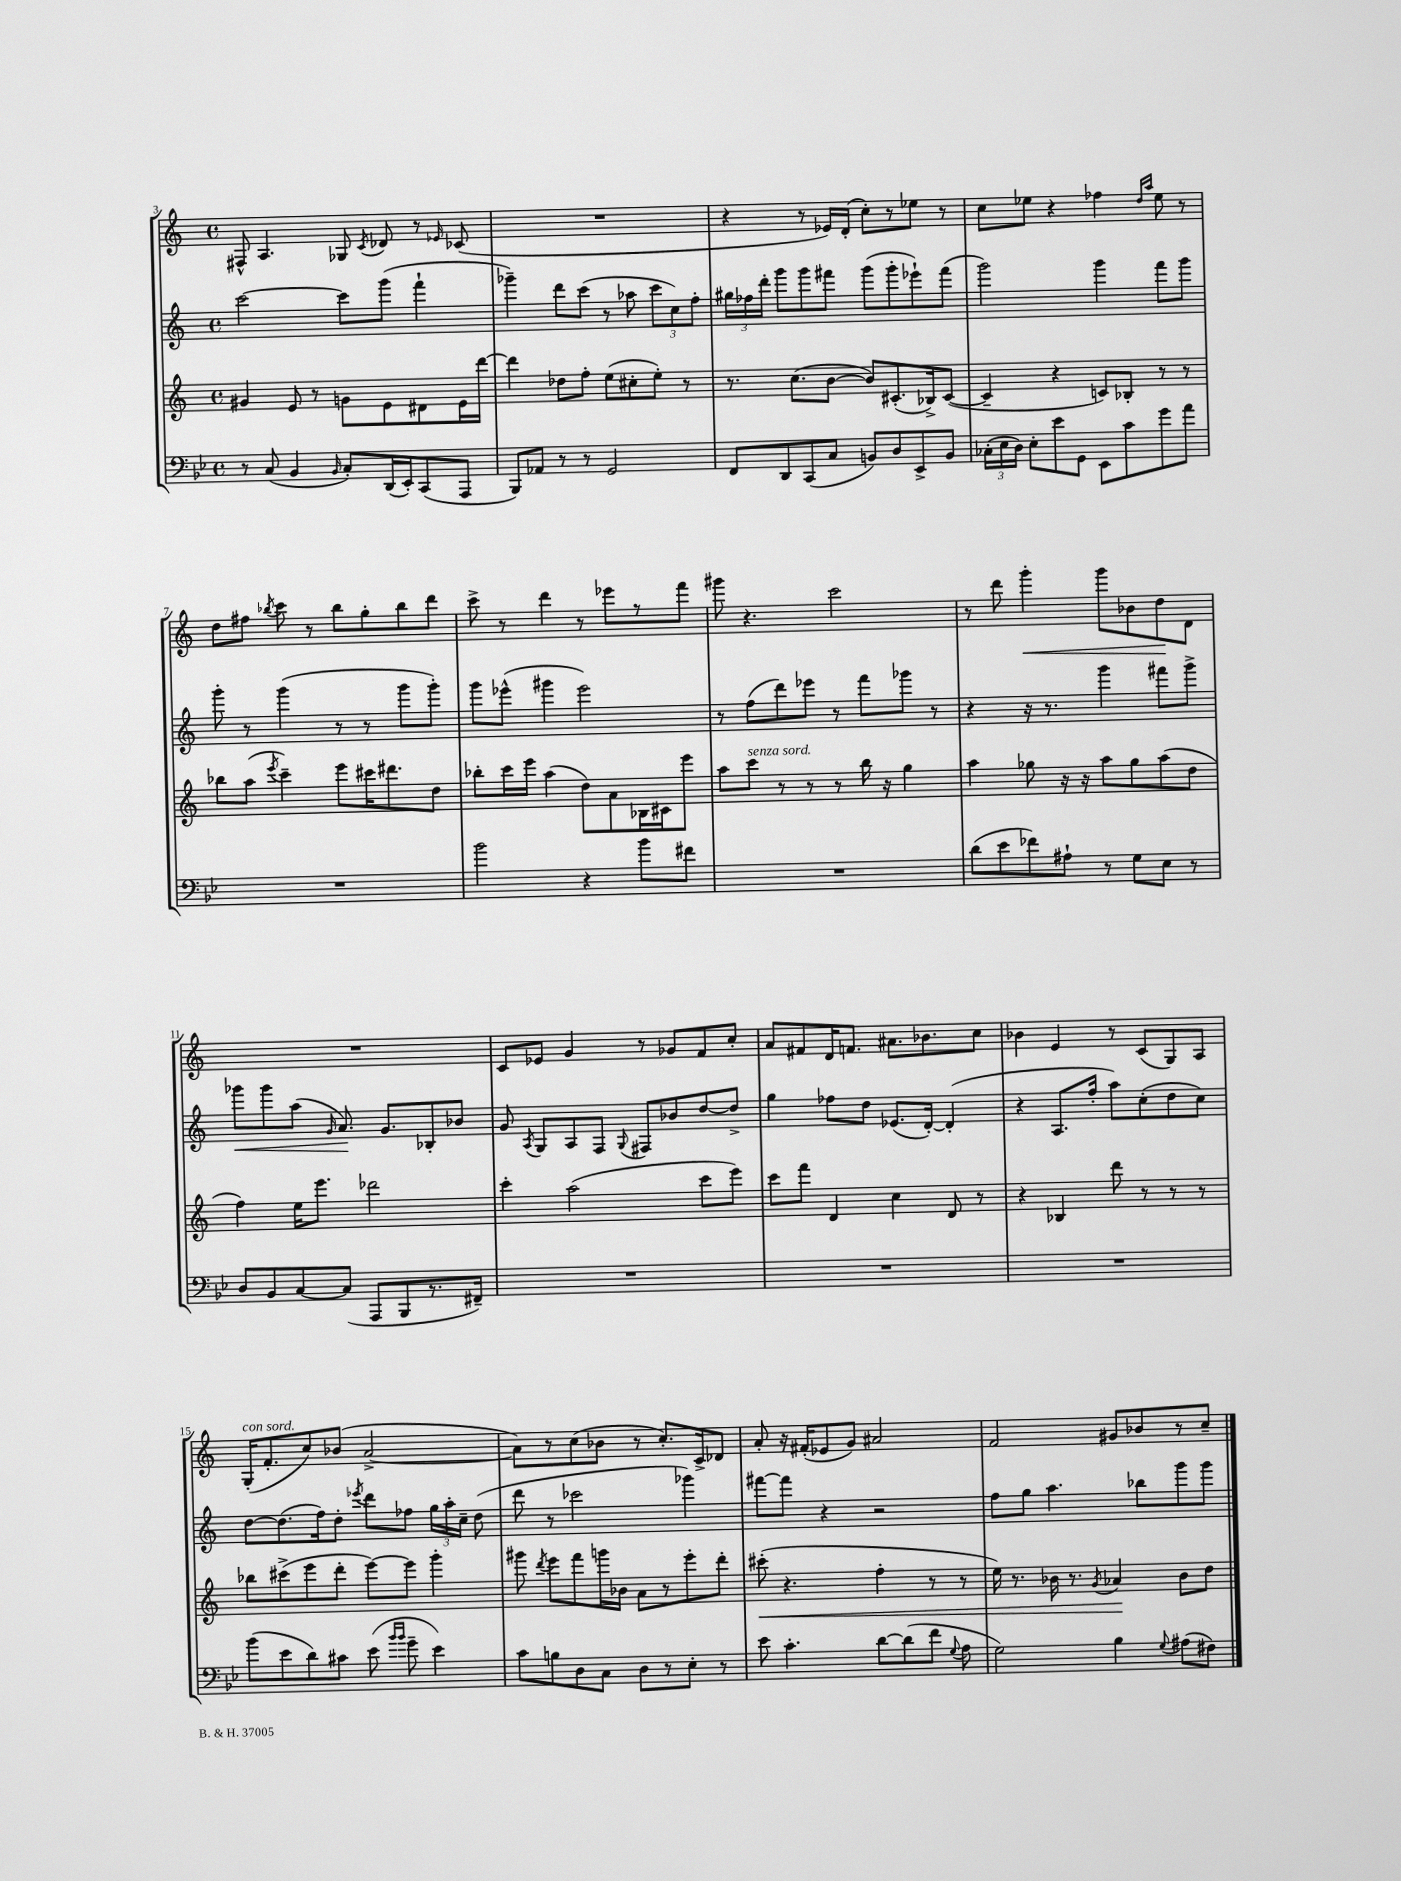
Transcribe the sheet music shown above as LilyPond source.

<<
\new StaffGroup <<
\new Staff = "s0" {
    \clef treble \key c \major \defaultTimeSignature \time 4/4
    \autoBeamOff fis8-^ a4. ges8 \acciaccatura { c'8 } des'8 r8 \grace { ees'16 } ces'8( |
    R1 |
    r4 r8 ees'16[) d'16]-.( c''8[-.) r8 ees''8] r8 |
    c''8[ ees''8] r4 fes''4 \grace { d''16[ a''16] } ees''8 r8 |
    d''8[ fis''8] \acciaccatura { bes''8 } c'''8 r8 bes''8[ g''8-. bes''8 d'''8] |
    c'''8-> r8 d'''4 r8 ees'''8[ r8 f'''8] |
    gis'''8 r4. c'''2 |
    r8 d'''8 g'''4-.\< g'''8[ bes'8 d''8\! d'8] |
    R1 |
    c'8[ ees'8] g'4 r8 ges'8[ f'8 c''8]-. |
    a'8[ fis'8 d'16 f'8.] ais'8.[ bes'8. c''8] |
    bes'4 e'4 r8 c'8[( g8) a8] |
    g16[-.^\markup { \italic "con sord." }( f'8.-. c''8) bes'8]( a'2~-> |
    a'8[) r8 c''8( bes'8] r8 c''8.[-.) c'16-> des'8] |
    a'8-. r16 fis'16[-.( ees'8 g'8]) ais'2 |
    f'2 gis'8[ bes'8 r8 c''8]-- \bar "|." |
}
\new Staff = "s1" {
    \clef treble \key c \major \defaultTimeSignature \time 4/4
    \autoBeamOff c'''2~ c'''8[ g'''8]( f'''4-! |
    ges'''4--) d'''8[ c'''8]( r8 aes''8 \tuplet 3/2 { c'''8[ c''8) f''8]-. } |
    \tuplet 3/2 { gis''16[ fes''16 d'''16]-. } g'''8[ g'''8 fis'''8] g'''8[( g'''8-. ees'''8-!) fis'''8]( |
    g'''2) g'''4 f'''8[ g'''8] |
    g'''8-. r8 g'''4( r8 r8 g'''8[ g'''8]-.) |
    g'''8[ ees'''8]-^( gis'''4 ees'''2) |
    r8 f''8[( d'''8) ees'''8] r8 f'''8[ ges'''8] r8 |
    r4 r16 r8. g'''4 fis'''8[ g'''8]-> |
    ges'''8[\< ges'''8 a''8]( \grace { g'16 } a'8.\!) g'8.[ bes8-. bes'8] |
    g'8 \acciaccatura { a8 } g8[ a8 f8] \appoggiatura { g8 } fis8[ bes'8 d''8~ d''8]-> |
    g''4 fes''8[ d''8] ees'8.[( d'16]~-.) d'4-.( |
    r4 a8.[ f''16]-. a''8[) c''8-.( d''8 c''8]) |
    d''8[~ d''8.( f''16) d''8]-. \acciaccatura { ees'''8 } d'''8[ fes''8] \tuplet 3/2 { g''16[ a''16-. c''16]-- } d''8( |
    d'''8 r8 ces'''2 ges'''4) |
    fis'''8[~ fis'''8] r4 r2 |
    f''8[ g''8] a''4. bes''8[ g'''8 g'''8] \bar "|." |
}
\new Staff = "s2" {
    \clef treble \key c \major \defaultTimeSignature \time 4/4
    \autoBeamOff gis'4 e'8 r8 g'8[ e'8 dis'8 e'16 d'''16]~ |
    d'''4 des''8[ f''8]-. e''8[( cis''8-. e''8]-.) r8 |
    r8. c''8.[( b'8]~ b'8[) cis'8.-.( bes16->) cis'8]~( |
    cis'4-- r4 c'8[) bes8]-. r8 r8 |
    bes''8[ a''8]( \acciaccatura { e'''8 } c'''4--) e'''8[ cis'''16 dis'''8. d''8] |
    bes''8[-. c'''16 e'''16] a''4( d''8[) a'8 bes16 cis'16 e'''8] |
    a''8[ c'''8]^\markup { \italic "senza sord." } r8 r8 r8 b''16 r16 g''4 |
    a''4 ges''8 r16 r16 a''8[ ges''8 a''8( d''8] |
    f''4) e''16[ e'''8.] des'''2 |
    c'''4-. a''2( c'''8[ e'''8]) |
    c'''8[ f'''8] d'4 c''4 d'8 r8 |
    r4 bes4 d'''8 r8 r8 r8 |
    bes''8[ cis'''8->( e'''8 d'''8]-. e'''8[~) e'''8] g'''4-. |
    gis'''8 \acciaccatura { d'''8 } e'''8[ f'''8 g'''16 bes'16] a'8[ r8 e'''8-. d'''8]-. |
    cis'''8-.\<( r4. f''4-. r8 r8 |
    e''16) r8. bes'16 r8. \acciaccatura { g'8 } aes'4\! bes'8[ d''8] \bar "|." |
}
\new Staff = "s3" {
    \clef bass \key bes \major \defaultTimeSignature \time 4/4
    \autoBeamOff r8 c8( bes,4 \grace { bes,16 } c8[-.) d,16( ees,16-.) c,8( a,,8] |
    bes,,8[) aes,8] r8 r8 g,2 |
    f,8[ d,8 c,8( c8] b,8[) d8 ees,8-> b,8] |
    \tuplet 3/2 { ces16[-.( ees16 d16]) } ees8[-. ees'8 g,8] ees,8[ c'8 g'8 a'8] |
    R1 |
    bes'2 r4 bes'8[ fis'8] |
    R1 |
    d'8[( ees'8 fes'8) ais8]-! r8 g8[ ees8] r8 |
    d8[ bes,8 c8~ c8]( a,,8[ bes,,8 r8. fis,16]--) |
    R1 |
    R1 |
    R1 |
    bes'8[( ees'8 d'8) cis'8] ees'8( \grace { bes'16[ bes'16] } g'8-- ees'4) |
    c'8[ b8 d8 c8] d8[ r8 ees8]-. r8 |
    ees'8 c'4.-. d'8[~ d'8( f'8] \appoggiatura { g8 } a8 |
    g2) bes4 \appoggiatura { g8 } ais8[( fis8]) \bar "|." |
}
>>
>>
\layout { \context { \Score currentBarNumber = #3 } }
